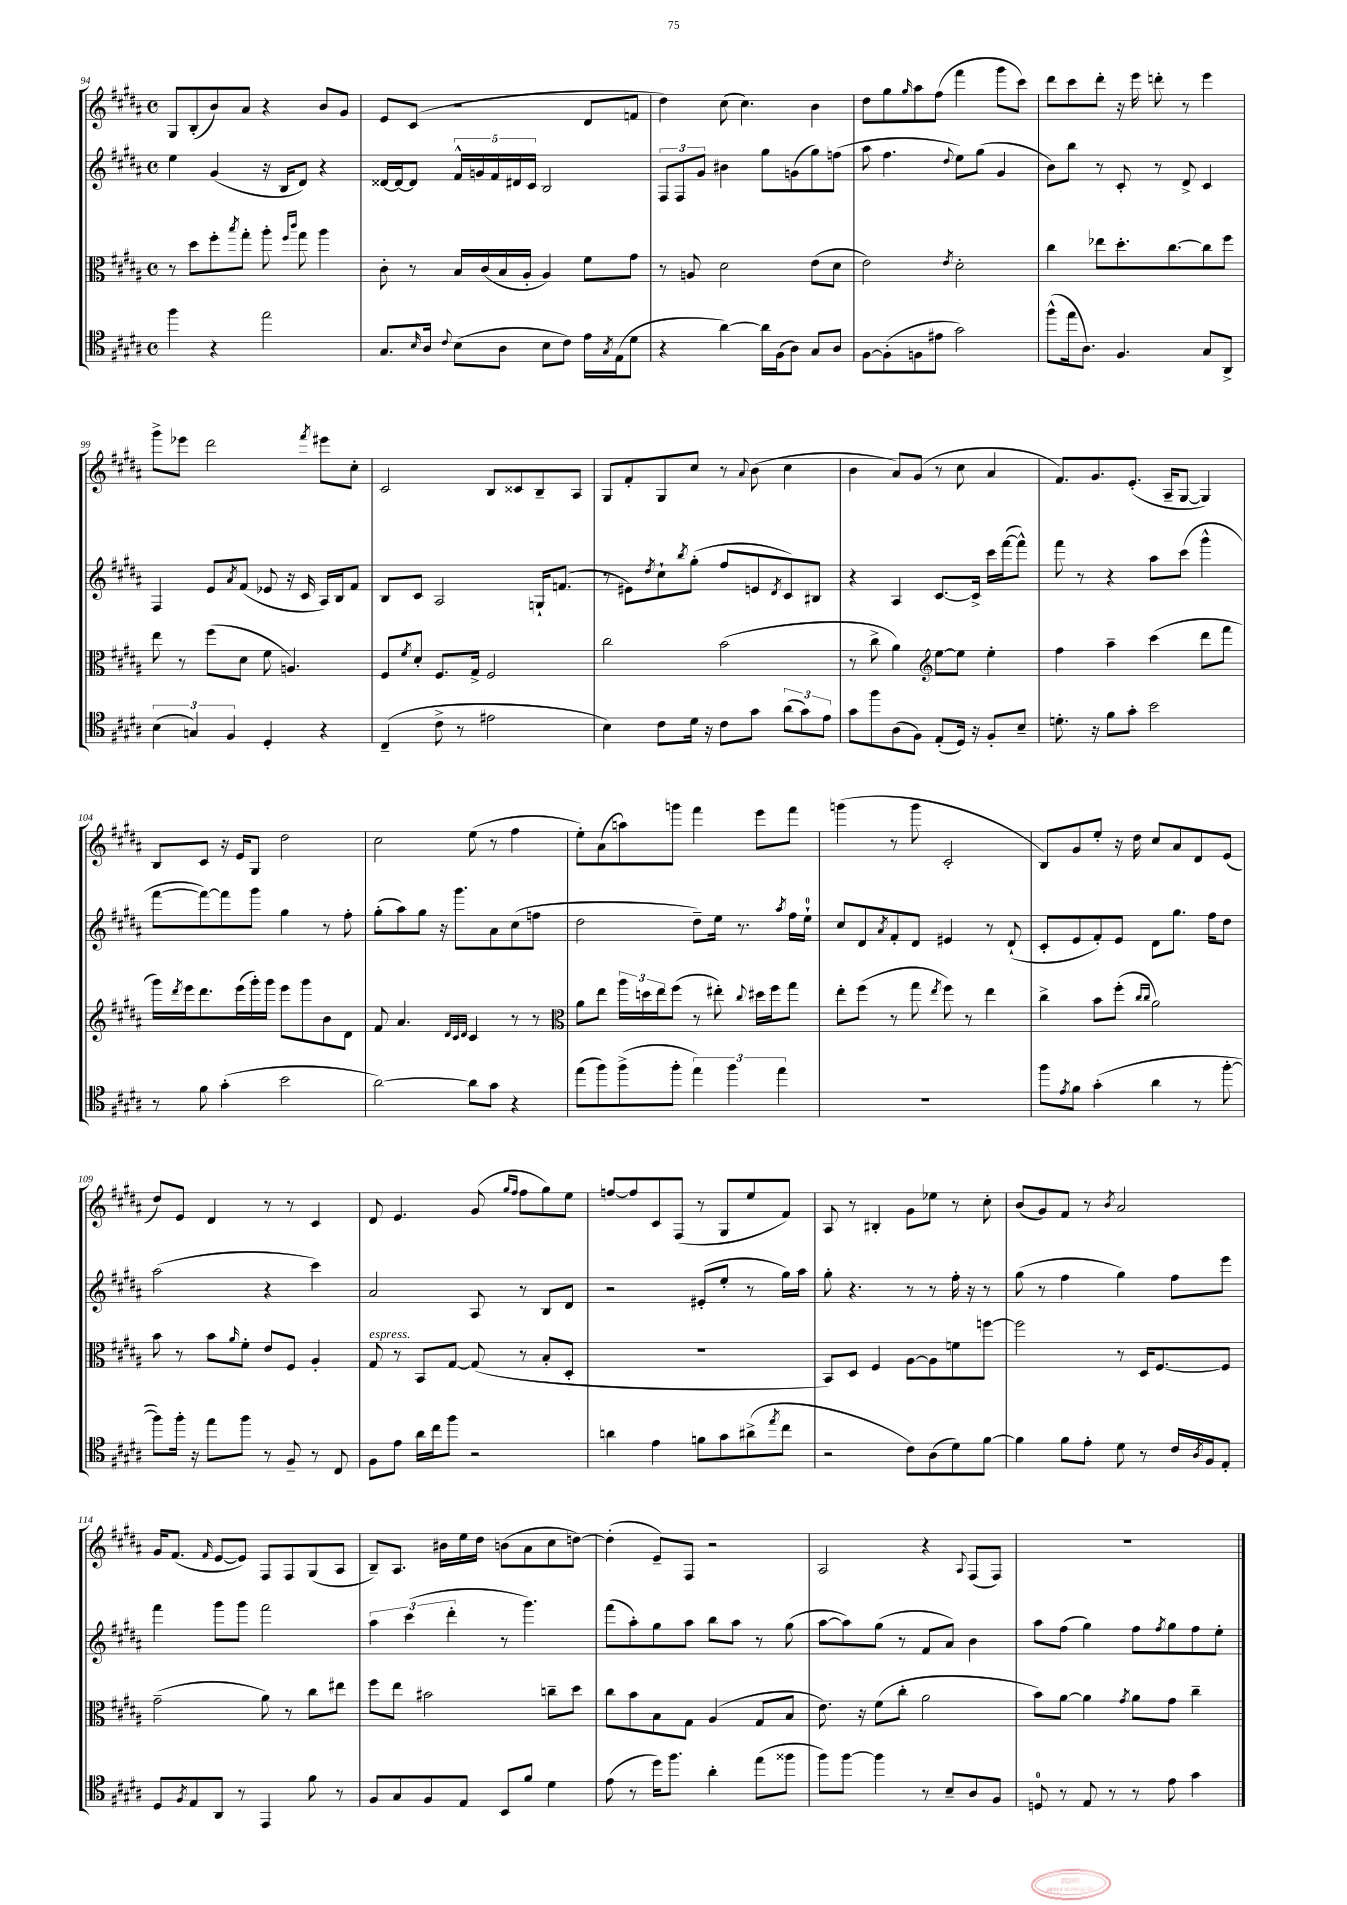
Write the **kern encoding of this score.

**kern	**kern	**kern	**kern
*staff4	*staff3	*staff2	*staff1
*clefC4	*clefC3	*clefG2	*clefG2
*k[f#c#g#d#a#]	*k[f#c#g#d#a#]	*k[f#c#g#d#a#]	*k[f#c#g#d#a#]
*M4/4	*M4/4	*M4/4	*M4/4
*met(c)	*met(c)	*met(c)	*met(c)
4ff#\	8r	4ee\	8G#/L
.	8dd#\L	.	(8B'/
4r	8ff#'\	(4g#/	8b/)
.	8qbb/	.	.
.	8gg#'\J	.	8a#/J
2ee\	8aa#'\	16r	4r
.	.	16B/LK	.
.	16qqff#/LL	.	.
.	16qqccc#/JJ	.	.
.	8gg#\	8d#/J)	.
.	4aa#\	4r	8b/L
.	.	.	8g#/J
=	=	=	=
8.G#/L	8c#'\	[16d##/LL	8e/L
.	.	16d##/_J	.
.	8r	8d##/]J	(8c#/J
16qqB/	.	.	.
16A#/Jk	.	.	.
8qqc#/	.	.	.
(8B\L	16B/LL	20f#^^/LL	2r
.	.	20g/	.
.	(16c#/	.	.
.	.	20f#/	.
8A#\J	16B/	.	.
.	.	20d#/	.
.	16A#'/JJ	.	.
.	.	20c#/JJ	.
8B\L	4A#/)	2B/	.
8c#\J)	.	.	.
16e\LL	8f#\L	.	8d#/L
8qG#/	.	.	.
(16E\J	.	.	.
8d#\J	8g#\J	.	8f/J
=	=	=	=
4r	8r	12F#/L	4dd#\)
.	.	12F#/	.
.	8A/	.	.
.	.	12g#/J	.
[4a#\)	2d#\	4b#\	(8cc#\
.	.	.	4.cc#\)
16a#\]LL	.	8gg#\L	.
(16F#\J	.	.	.
8A#\J)	.	(8g\	.
8G#/L	(8e\L	8gg#\)	4b\
8A#/J	8d#\J	(8ff\J	.
=	=	=	=
[8F#\L	2e\)	8aa#\	8dd#\L
(8F#'\]	.	4.ff#\	8gg#\
.	.	.	16qqgg#/
8F\	.	.	8aa#\
8e#\J	.	.	(8ff#\J
.	8qe/	8qqdd#/	.
2g#\)	2d#'\	8ee\L)	4fff#\
.	.	(8gg#\J	.
.	.	4g#/	8ggg#\L
.	.	.	8ccc#\J)
=	=	=	=
(8ff#^^\L	4cc#\	8b\L)	8ddd#\L
16ee\k	.	8bb\J	8ccc#\
8.A#\J)	.	.	.
.	8ee-\L	8r	8ddd#'\J
4.F#/	8.dd#'\	8c#'/	16r
.	.	.	16eee\
.	.	8r	8ddd'\
.	[8.cc#\	.	.
.	.	8d#^/	8r
8G#/L	8cc#\]	4c#/	4eee\
8AA#^/J	8ff#\J	.	.
=	=	=	=
(6B\	8ee\	4F#/	8ggg#^\L
.	8r	.	8eee-\J
6G/)	.	.	.
.	(8ff#\L	8e/L	2ddd#\
6F#/	.	.	.
.	.	8qa#/	.
.	8d#\J	(8f#/J	.
4D#'/	8f#\	8e-/	.
.	4.A/)	16r	.
.	.	16c#/	.
.	.	.	8qfff#/
4r	.	16A#/LL)	8eee#\L
.	.	16B/J	.
.	.	8f#/J	8cc#'\J
=	=	=	=
(4C#~/	8F#/L	8B/L	2c#/
.	8qf#/	.	.
.	8d#'/J	8c#/J	.
8c#^\	8.F#/L	2A#/	.
8r	.	.	.
.	16G#^/Jk	.	.
2e#\	2F#/	.	8B/L
.	.	.	8c##/
.	.	16G`/LK	8B~/
.	.	(8.f/J	.
.	.	.	8A#/J
=	=	=	=
4B\)	2cc#\	8r	8G#/L
.	.	8e#\L)	8f#'/
.	.	8qdd#/	.
8c#\L	.	8cc#`\	8G#/
.	.	8qbb/	.
16d#\Jk	.	(8gg#'\J	8cc#/J
16r	.	.	.
8c#\L	(2b\	8ff#/L	8r
.	.	.	8qqa#/
8g#\J	.	8e/	(8b\
.	.	8qd#/	.
(12a#\L	.	8c#/)	4cc#\
12g#\)	.	.	.
.	.	8B#/J	.
12e\J	.	.	.
=	=	=	=
8g#\L	8r	4r	4b\
8ff#\	8cc#^\	.	.
(8A#\	4a#\)	4A#/	8a#/L)
8F#\J)	.	.	(8g#/J
*	*clefG2	*	*
(8E'/L	[8ee\L	[8.c#/L	8r
16D#/Jk)	8ee\]J	.	8cc#\
16r	.	16c#^/]Jk	.
8F#'/L	4ee'\	16ccc#\LL	4a#/
.	.	([16fff#\J	.
8B~/J	.	8fff#^^\]J)	.
=	=	=	=
8.d'\	4ff#\	8fff#\	8.f#/L)
.	.	8r	.
16r	.	.	8.g#/
8f#\L	4aa#~\	4r	.
8g#'\J	.	.	(8.e'/J
2b\	(4ccc#\	8aa#\L	.
.	.	.	16A#~/LK
.	.	(8ccc#\J	[8G#/J
.	8ddd#\L	4ggg#^^\	4G#/])
.	8fff#\J	.	.
=	=	=	=
8r	16ggg#\LL)	[8fff#\L	8B/L
.	8qddd#/	.	.
.	16eee\J	.	.
8f#\	8.ddd#\	8fff#\_)	8c#/J
(4g#'\	.	8fff#\]	16r
.	(16eee\L	.	16e/LK
.	16ggg#'\)	8ggg#\J	8G#/J
.	16ggg#\JJ	.	.
2b\	8eee\L	4gg#\	2dd#\
.	8ggg#\	.	.
.	8b\	8r	.
.	8d#\J	8ff#'\	.
=	=	=	=
[2a#\)	8f#/	(8gg#'\L	2cc#\
.	4.a#/	8aa#\)	.
.	.	8gg#\J	.
.	.	16r	.
.	.	8.ggg#\L	.
.	32qqd#/LLL	.	.
.	32qqc#/	.	.
.	32qqd#/JJJ	.	.
8a#\]L	4c#/	.	(8ee\
8g#\J	.	8a#\	8r
4r	8r	(8cc#\	4ff#\
.	8r	8ff\J	.
=	=	=	=
*	*clefC3	*	*
(8ee\L	8a#\L	2dd#\	8ee'\L)
8ff#\)	8ee\J	.	(8a#\
(8ff#^\	24aa#\LL	.	8aa\)
.	24dd\	.	.
.	24ee\J	.	.
8ff#'\J	(8ff#\J	.	8ggg\J
6ee\)	8r	8dd#~\L)	4fff#\
.	8ee#'\)	16ee\Jk	.
6ff#\	.	.	.
.	.	8.r	.
.	8qqcc#/	.	.
.	16dd#\LL	.	8eee\L
.	16ff#\J	.	.
6ee\	.	.	.
.	.	8qaa#/	.
.	8gg#\J	16ff#\LL	8fff#\J
.	.	16ee`\JJ	.
=	=	=	=
1r	8ee'\L	8cc#/L	(4ggg\
.	(8ff#\J	8d#/	.
.	.	8qa#/	.
.	8r	8f#'/	8r
.	8gg#\	8d#/J	8ggg\
.	8qee/	.	.
.	8ff#\)	4e#/	2c#'/
.	8r	.	.
.	4ee\	8r	.
.	.	(8d#`/	.
=	=	=	=
8ff#\L	4cc#^\	8c#'/L	8B/L)
8qe/	.	.	.
8f#\J	.	8e/	8g#/
(4g#'\	8b\L	8f#'/)	8ee'/J
.	(8ff#'\J	8e/J	16r
.	.	.	16dd#\
.	16qqcc#/LL	.	.
.	16qqcc#/JJ	.	.
4a#\	2a#\)	8d#\L	8cc#/L
.	.	8.gg#\J	8a#/
8r	.	.	8d#/
.	.	16ff#\LK	.
[8ff#'\	.	8dd#\J	(8e/J
=	=	=	=
8ff#\]L)	8b\	(2aa#\	8dd#/L)
16ff#'\Jk	8r	.	8e/J
16r	.	.	.
8ee\L	8b\L	.	4d#/
.	16qqa#/	.	.
8ff#\J	8f#'\J	.	.
8r	8e/L	4r	8r
8F#~/	8F#/J	.	8r
8r	4A#'/	4ccc#\)	4c#/
8C#/	.	.	.
=	=	=	=
8F#\L	8G#/	2a#/	8d#/
8e\J	8r	.	4.e/
16a#\LL	8BB/L	.	.
16cc#\J	.	.	.
8ff#\J	[8G#/J	.	.
2r	(8G#/]	8A#/	(8g#/
.	.	.	16qqgg#/LL
.	.	.	16qqff#/JJ
.	8r	8r	8ff#\L
.	8B'/L	8B/L	8gg#\)
.	8D#'/J	8d#/J	8ee\J
=	=	=	=
4a\	1r	2r	[8ff/L
.	.	.	8ff/]
4e\	.	.	8c#/
.	.	.	(8F#/J
8f\L	.	(8e#'/L	8r
8g#\	.	8ee'/J	8G#/L
(8a#^\	.	8r	8ee/
8qee/	.	.	.
8cc#\J	.	16gg#\LL)	8f#/J)
.	.	16aa#\JJ	.
=	=	=	=
2r	8BB/L)	8gg#'\	8A#/
.	8D#/J	4.r	8r
.	4F#/	.	4B#'/
8c#\L)	[8A#\L	8r	8g#\L
(8A#\	8A#\]	8r	8ee-\J
8d#\)	8f\	16ff#'\	8r
.	.	16r	.
[8f#\J	[8ff\J	8r	8cc#'\
=	=	=	=
4f#\]	2ff\]	(8gg#\	(8b/L
.	.	8r	8g#/)
8f#\L	.	4ff#\	8f#/J
8e'\J	.	.	8r
.	.	.	8qb/
8d#\	8r	4gg#\)	2a#/
8r	16D#/LK	.	.
.	[8.F#/	.	.
16c#/LL	.	8ff#\L	.
8qA#/	.	.	.
16F#/J	.	.	.
8E'/J	8F#/]J	8eee\J	.
=	=	=	=
8D#/L	(2g#~\	4fff#\	16g#/LK
.	.	.	(8.f#/J
8qF#/	.	.	.
8E/	.	.	.
.	.	.	16qqf#/
8AA#/J	.	8ggg#\L	[8e/L
8r	.	8ggg#\J	8e/]J)
4EE/	8a#\)	2fff#\	8F#/L
.	8r	.	8F#/
8f#\	8cc#\L	.	(8G#/
8r	8ee#\J	.	8A#/J
=	=	=	=
8F#/L	8ff#\L	6aa#\	8B~/L)
8G#/	8ee\J	.	8.A#/J
.	.	(6ccc#\	.
8F#/	2b#\	.	.
.	.	.	16b#\LL
.	.	6ddd#'\	.
8E/J	.	.	16ee\
.	.	.	16dd#\JJ
8BB/L	.	8r	(8b\L
8f#/J	.	4.ggg#\)	8a#\
4d#\	8cc~\L	.	8cc#\
.	8dd#\J	.	[8dd\J)
=	=	=	=
(8e\	8cc#\L	(8fff#\L	(4dd'\]
8r	8b\	8aa#'\)	.
16dd#\LK)	8B\	8gg#\	8e~/L)
8.ff#\J	.	.	.
.	8G#\J	8aa#\J	8F#/J
4a#'\	(4A#/	8bb\L	2r
.	.	8aa#\J	.
(8ee\L	8G#/L	8r	.
8ff##\J	8B/J	(8gg#\	.
=	=	=	=
8ff#\L)	8.e\)	[8aa#\L	2A#/
[8ff#\J	.	8aa#\])	.
.	16r	.	.
4ff#\]	(8f#\L	(8gg#\J	.
.	8cc#'\J	8r	.
8r	2a#\	8f#/L	4r
8B~/L	.	8a#/J)	.
.	.	.	8qqA#/
8A#/	.	4b\	(8F#/L
8F#/J	.	.	8F#/J)
=	=	=	=
8D/	8b\L)	8aa#\L	1r
8r	[8a#\J	(8ff#\J	.
8E/	4a#\]	4gg#\)	.
8r	.	.	.
.	8qg#/	.	.
8r	8a#\L	8ff#\L	.
.	.	8qff#/	.
8e\	8g#\J	8gg#\	.
4g#\	4cc#~\	8ff#\	.
.	.	8ee'\J	.
==	==	==	==
*-	*-	*-	*-
